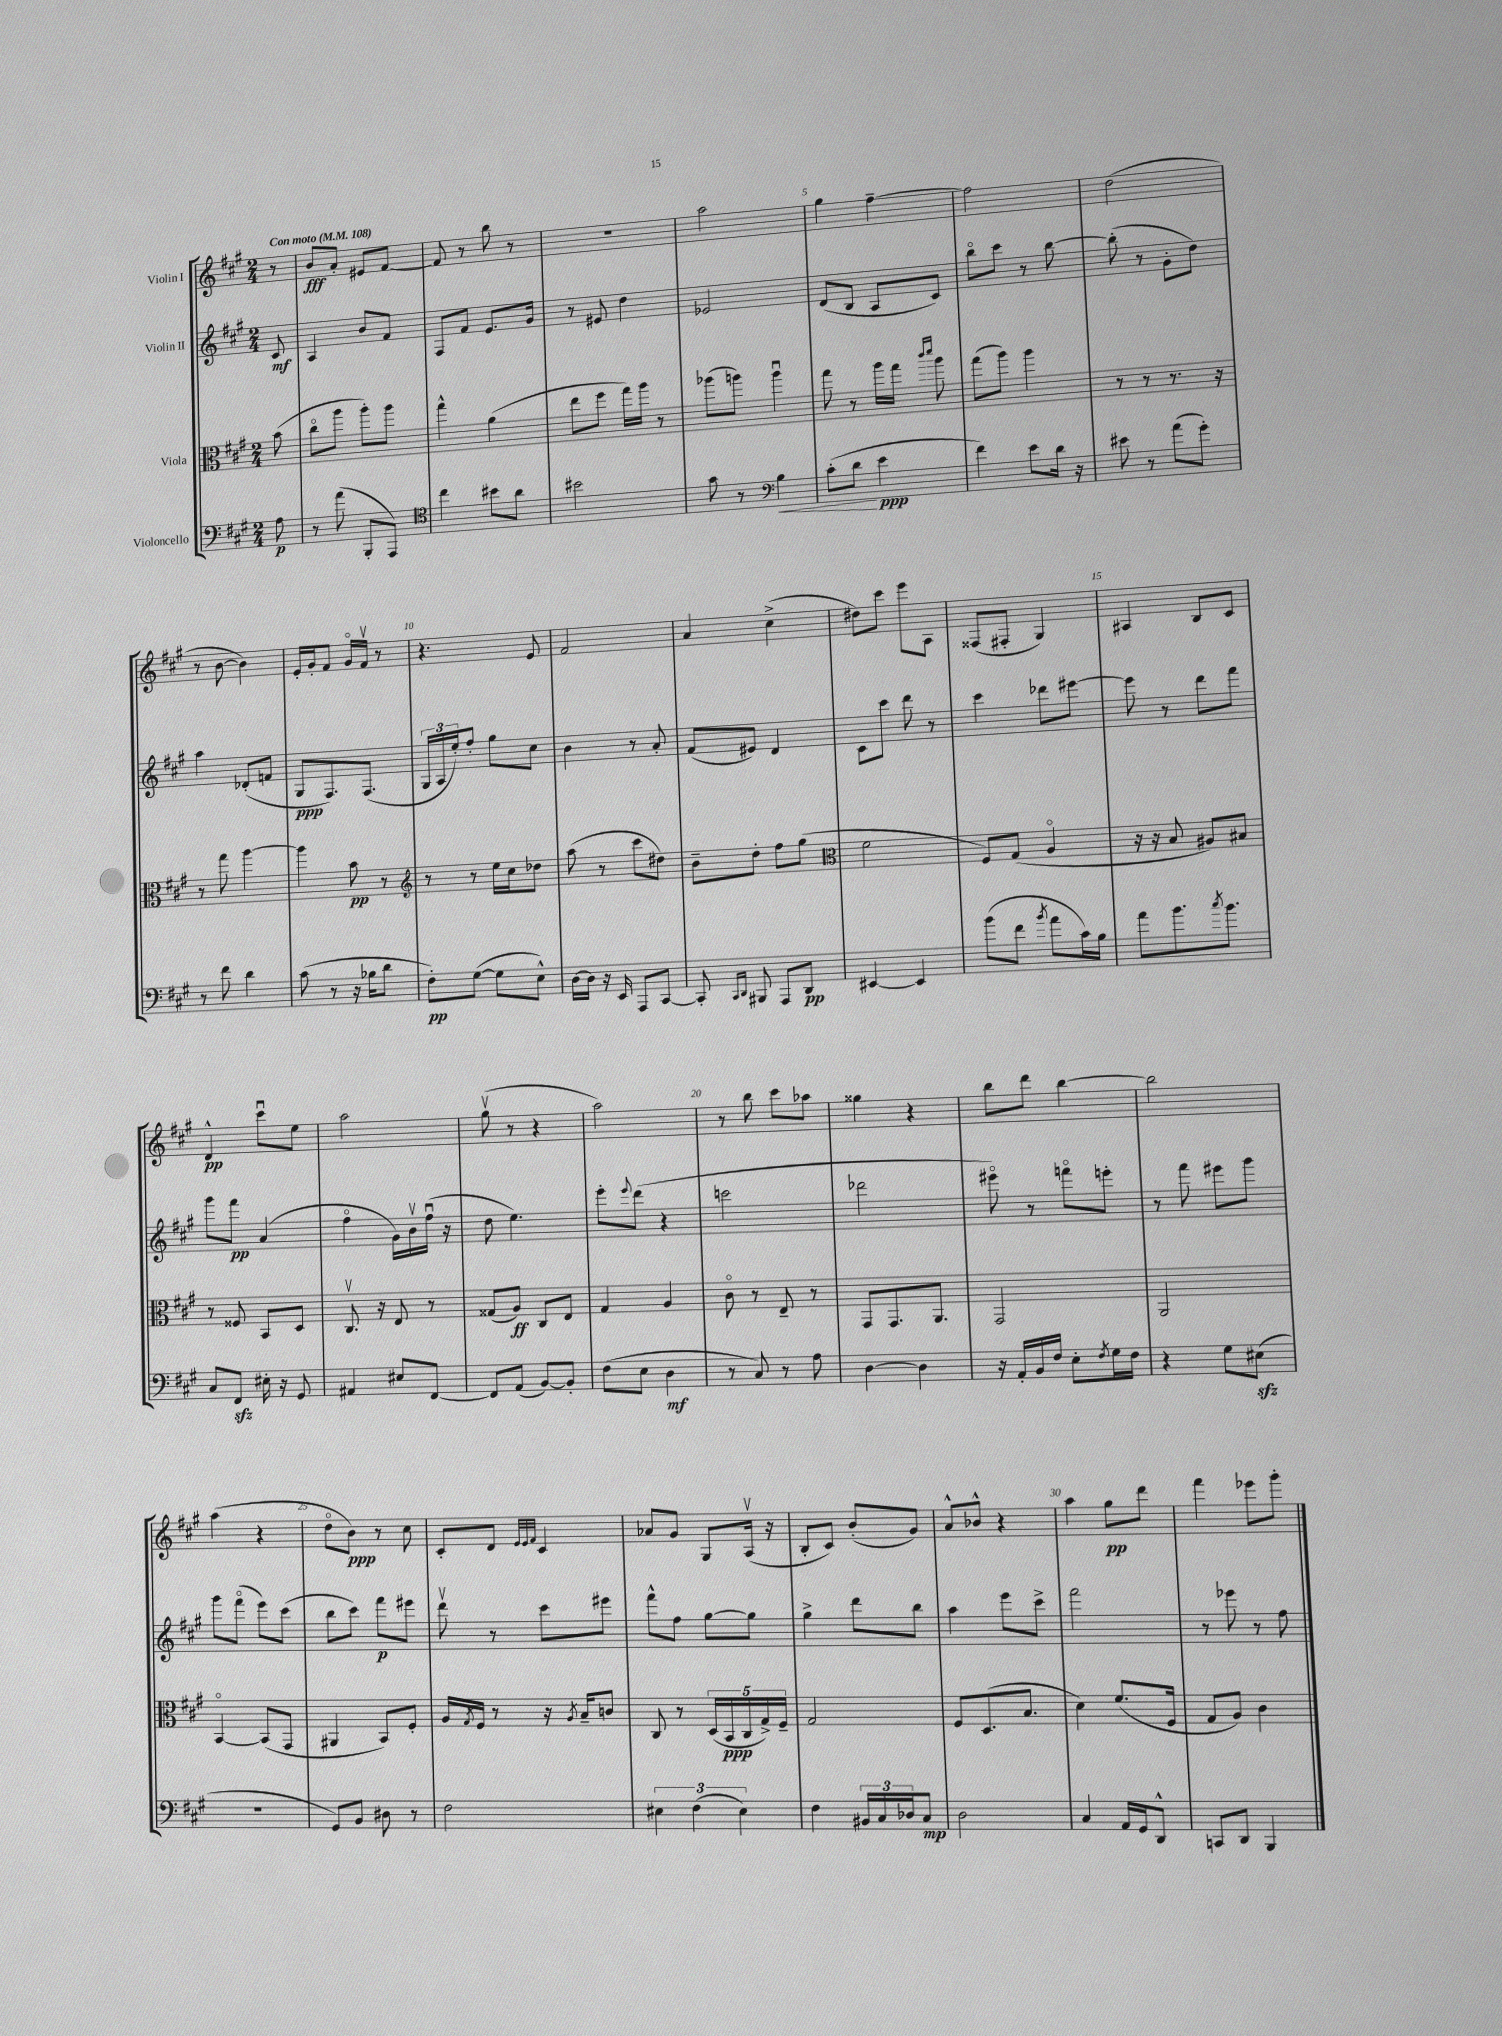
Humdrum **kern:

**kern	**kern	**kern	**kern
*staff4	*staff3	*staff2	*staff1
*clefF4	*clefC3	*clefG2	*clefG2
*k[f#c#g#]	*k[f#c#g#]	*k[f#c#g#]	*k[f#c#g#]
*M2/4	*M2/4	*M2/4	*M2/4
*MM108	*MM108	*MM108	*MM108
8A\	(8b\	8c#/	8r
=	=	=	=
8r	8cc#o\L	4A/	8b/L
(8a\	8aa\J	.	8a'/J
8BBB'/L	8aa'\L)	8b/L	8e#/L
8AAA/J)	8aa\J	8f#/J	[8f#/J
=	=	=	=
*clefC4	*	*	*
4cc#\	4gg#^^\	8F#/L	8f#/]
.	.	8f#/J	8r
8b#\L	(4a\	8.e/L	8bb\
8a\J	.	.	8r
.	.	16g#/Jk	.
=	=	=	=
2b#\	8ee\L	8r	2r
.	8ff#\J	8e#/	.
.	16gg#\LL)	4dd\	.
.	16aa\JJ	.	.
.	8r	.	.
=	=	=	=
8g#\	(8aa-\L	2e-/	2aa\
8r	8aa\J)	.	.
*clefF4	*	*	*
4B\	4aau\	.	.
=	=	=	=
(8c#'\L	8gg#\	(8d/L	4gg#\
8d\J	8r	8B/J	.
4e\	16aa\LL	8A/L	[4ff#~\
.	16gg#\JJ	.	.
.	16qqccc#/LL	.	.
.	16qqddd/JJ	.	.
.	8aa\	8c#/J)	.
=	=	=	=
4f#\)	(8gg#\L	8bbo\L	2ff#\]
.	8aa\J)	8ccc#\J	.
8e\L	4aa\	8r	.
16d\Jk	.	[8bb\	.
16r	.	.	.
=	=	=	=
8e#\	8r	(8bb'\]	(2dd\
8r	8r	8r	.
(8a\L	8.r	8g#'\L	.
8g#'\J)	.	8dd\J)	.
.	16r	.	.
=	=	=	=
8r	8r	4aa\	8r
8f#\	8gg#\	.	[8b\
4d\	[4aa\	(8d-'/L	4b\])
.	.	8f/J	.
=	=	=	=
(8c#\	4aa\]	8G#/L	16e'/LL
.	.	.	16g#'/J
8r	.	8.F#/)	8f#/J
16r	8b\	.	16g#o/LL
16B-\LK	.	(8.F#/J	16f#v/JJ
8d\J	8r	.	8r
=	=	=	=
*	*clefG2	*	*
8F#'\L)	8r	24G#/LL	4.r
.	.	24A/	.
.	.	24ee'/J)	.
([8G#\J	8r	8ff#'/J	.
8G#\]L	16ee\LL	8gg#\L	.
.	16cc#\J	.	.
8E^^\J)	8dd-\J	8cc#\J	8e/
=	=	=	=
[16D\LL	(8aa\	4b\	2f#/
16D\]JJ	.	.	.
16r	8r	.	.
16EE/	.	.	.
8AAA/L	8ccc#\L	8r	.
[8CC#/J	8dd#\J)	8a'/	.
=	=	=	=
8CC#'/]	8b~\L	(8f#/L	4a/
16qqCC#/LL	.	.	.
16qqDD/JJ	.	.	.
8BBB#/	8dd'\J	8e#/J)	.
8AAA/L	8ff#\L	4d/	(4cc#^\
8DD/J	(8gg#\J	.	.
=	=	=	=
*	*clefC3	*	*
[4EE#/	2f#\	8c#\L	8dd#\L)
.	.	8ccc#\J	8ccc#\J
4EE#/]	.	8ddd\	8eee\L
.	.	8r	8A\J
=	=	=	=
(8b\L	8F#/L)	4ccc#\	(8F##/L
8f#\J	(8G#/J	.	8F#'/J
8qb/	.	.	.
8a\L	4Ao/	8ddd-\L	4G#/)
16c#\L)	.	[8eee#\J	.
16B\JJ	.	.	.
=	=	=	=
8a\L	16r	8eee#\]	4A#/
.	16r	.	.
8.b\	8B/	8r	.
.	8A#/L)	8ddd\L	8B/L
8qcc#/	.	.	.
8.b\J	.	.	.
.	8B#/J	8fff#\J	8c#/J
=	=	=	=
8C#/L	8r	8ggg#\L	4d^^/
8FF#/J	8F##/	8fff#\J	.
16E#'\	8BB/L	(4a/	8ccc#u\L
16r	.	.	.
8GG#/	8D/J	.	8ee\J
=	=	=	=
4AA#/	8.C#v/	4ff#o\	2aa\
.	16r	.	.
8E#/L	8E/	16g#\LL)	.
.	.	16bv\	.
[8FF#/J	8r	(16ff#u\JJ	.
.	.	16r	.
=	=	=	=
8FF#/]L	(8G##/L	8dd\	(8gg#v\
(8AA/J	8A/J)	4.ee\)	8r
[8BB/L)	8C#/L	.	4r
8BB'/]J	8E/J	.	.
=	=	=	=
(8F#\L	4G#/	8eee'\L	2aa\)
.	.	8qqeee/	.
8E\J	.	(8ddd\J	.
4D\	4A/	4r	.
=	=	=	=
8r	8c#o\	2ccc\	8r
8C#/)	8r	.	8bb\
8r	8E~/	.	8ccc#\L
8A\	8r	.	8aa-\J
=	=	=	=
[4D\	8GG#/L	2ddd-\	4gg##\
.	8.GG#/	.	.
4D\]	.	.	4r
.	8.AA/J	.	.
=	=	=	=
16r	2GG#/	8eee#o\)	8bb\L
16AA'/LL	.	.	.
16BB/	.	8r	8ddd\J
16F#/JJ	.	.	.
8E'\L	.	8fffo\L	[4bb\
8qF#/	.	.	.
16G#\L	.	8eee'\J	.
16F#\JJ	.	.	.
=	=	=	=
4r	2AA/	8r	2bb\]
.	.	8fff#\	.
8G#\L	.	8eee#\L	.
(8E#\J	.	8ggg#\J	.
=	=	=	=
2r	[4BBo/	8ggg#\L	(4aa\
.	.	(8fff#o\J	.
.	(8BB/]L	8eee\L)	4r
.	8GG#/J	(8ccc#\J	.
=	=	=	=
8GG#/L)	4AA#/	8bb\L	8ddo\L
8BB/J	.	8ccc#\J)	8b\J)
8D#\	8BB/L)	8fff#\L	8r
8r	8F#'/J	8eee#\J	8cc#\
=	=	=	=
2F#\	16A/LL	8dddv\	8c#'/L
.	8qG#/	.	.
.	16F#/JJ	.	.
.	8r	8r	8d/J
.	.	.	32qqe/LLL
.	.	.	32qqe/
.	.	.	32qqf#/JJJ
.	16r	8ccc#\L	4c#/
.	8qA/	.	.
.	16B~/LK	.	.
.	8c/J	8eee#\J	.
=	=	=	=
6E#\	8C#/	8fff#^^\L	8a-/L
.	8r	8ff#\J	8g#/J
(6F#\	.	.	.
.	(20D/LL	[8gg#\L	8G#/L
.	20BB/	.	.
6E#\)	.	.	.
.	20C#/	.	.
.	.	8gg#\]J	(16Av/Jk
.	20G#^/)	.	.
.	.	.	16r
.	20F#~/JJ	.	.
=	=	=	=
4F#\	2G#/	4gg#^\	8B'/L
.	.	.	8c#/J)
24BB#/LL	.	8ddd\L	(8b'/L
24C#/	.	.	.
24D-/J	.	.	.
8C#/J	.	8bb\J	8g#/J)
=	=	=	=
2D\	8F#/L	4aa\	8a^^/L
.	(8.D/	.	8b-^^/J
.	.	8eee\L	4r
.	8.B/J	.	.
.	.	8ccc#^\J	.
=	=	=	=
4C#/	4d\)	2fff#\	4aa\
16AA/LL	(8.f#/L	.	8gg#\L
16GG#/J	.	.	.
8DD^^/J	.	.	8ddd\J
.	16F#/Jk	.	.
=	=	=	=
8CC/L	8G#/L	8r	4fff#\
8DD/J	8A/J)	8eee-\	.
4BBB/	4c#\	8r	8eee-\L
.	.	8ff#\	8ggg#'\J
==	==	==	==
*-	*-	*-	*-
